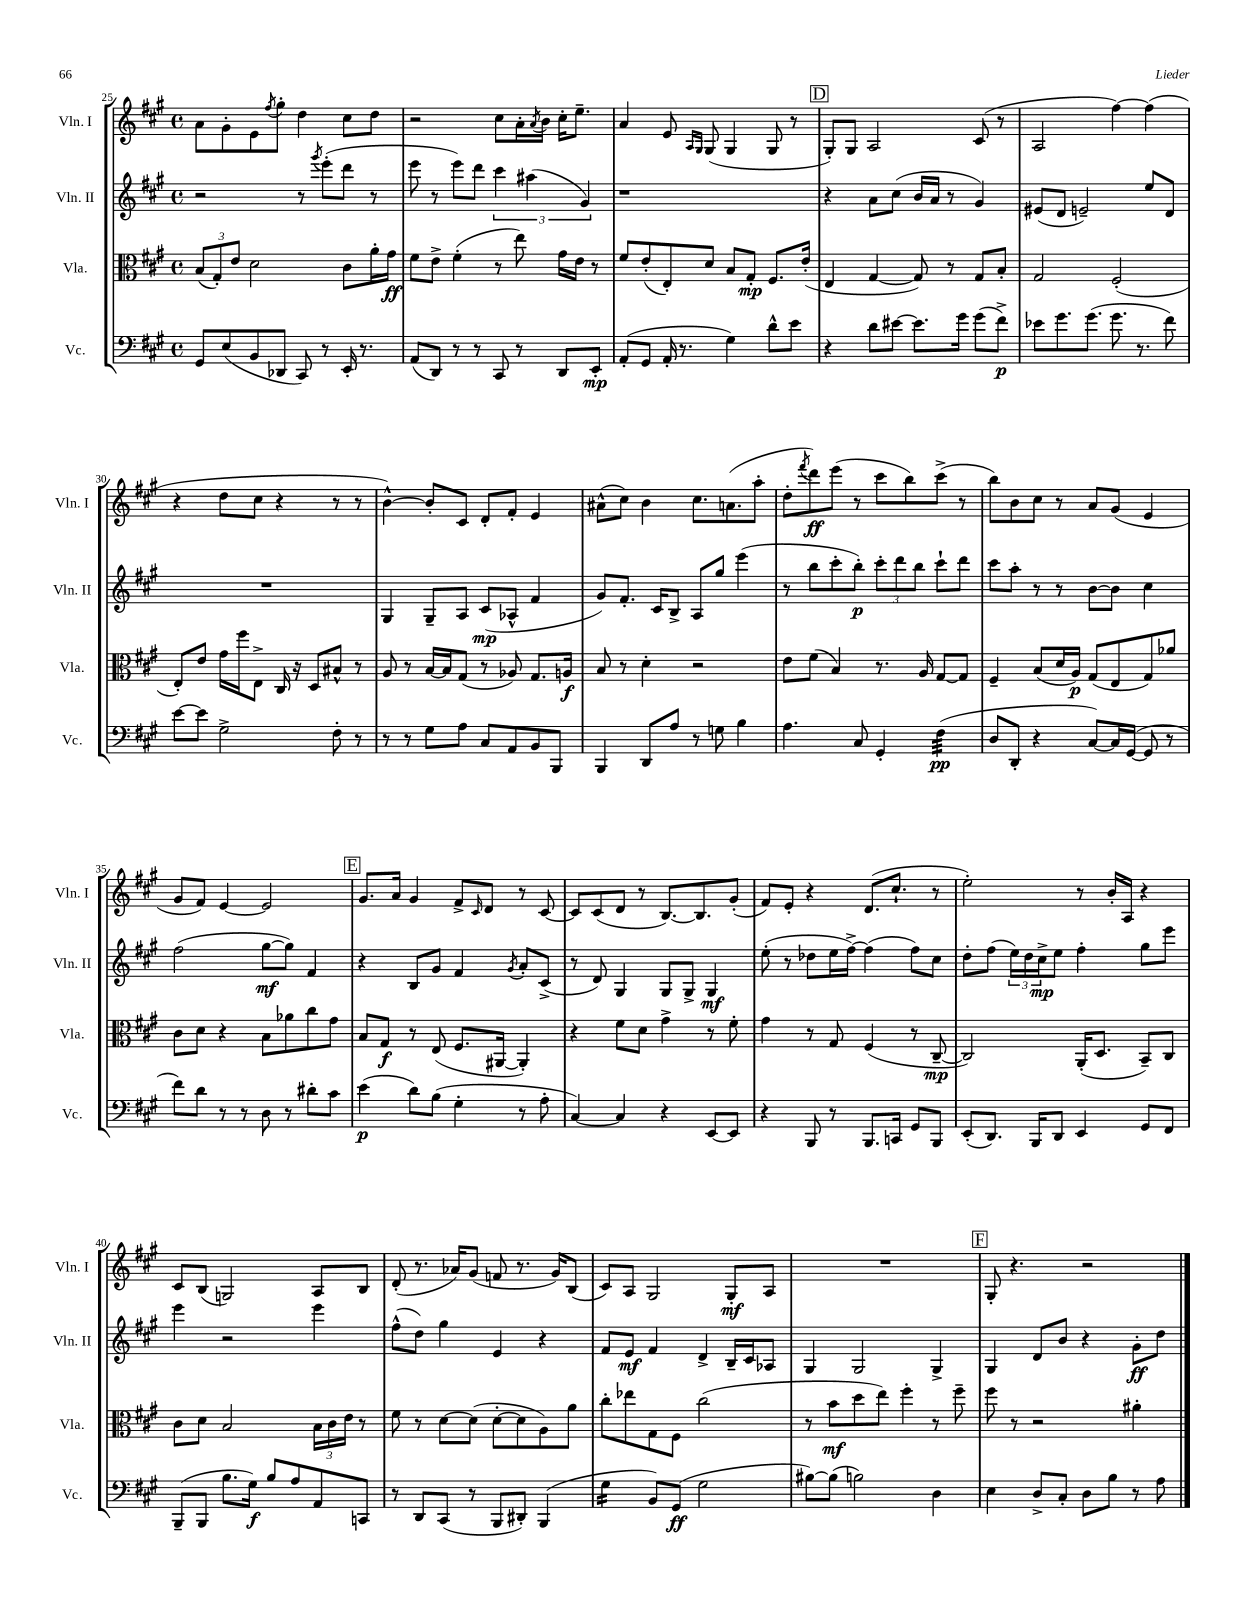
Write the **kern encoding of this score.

**kern	**kern	**kern	**kern
*staff4	*staff3	*staff2	*staff1
*clefF4	*clefC3	*clefG2	*clefG2
*k[f#c#g#]	*k[f#c#g#]	*k[f#c#g#]	*k[f#c#g#]
*M4/4	*M4/4	*M4/4	*M4/4
*met(c)	*met(c)	*met(c)	*met(c)
8GG#/L	(12B/L	2r	8a\L
.	12G#'/)	.	.
(8E/	.	.	8g#'\
.	12e/J	.	.
8BB/	2d\	.	8e\
.	.	.	8qff#/
8DD-/J	.	.	8gg#'\J
8CC#/)	.	8r	4dd\
.	.	8qggg#/	.
8r	.	(8eee'\L	.
16EE'/	8c#\L	8ddd\J	8cc#\L
8.r	.	.	.
.	16a'\L	8r	8dd\J
.	16g#\JJ	.	.
=	=	=	=
(8AA/L	8f#\L	8eee\	2r
8DD/J)	8e^\J	8r	.
8r	(4f#'\	8eee\L)	.
8r	.	8ddd\J	.
8CC#/	8r	6ccc#\	8cc#\L
8r	8ee\)	.	16a'\L
.	.	(6aa#\	.
.	.	.	8qa/
.	.	.	16b\JJ
8DD/L	16g#\LL	.	16cc#'\LK
.	16e\JJ	.	8.ee~\J
.	.	6g#/)	.
8EE'/J	8r	.	.
=	=	=	=
(8AA'/L	8f#/L	1r	4a/
8GG#/J	(8e'/	.	.
16AA'/	8E'/)	.	8e/
8.r	.	.	.
.	.	.	16qqA/LL
.	.	.	16qqG#/JJ
.	8d/J	.	(8G#/
4G#\)	8B/L	.	4G#/
.	8G#'/J	.	.
8d^^\L	8.F#/L	.	8G#/
8e\J	.	.	8r
.	(16e'/Jk	.	.
=	=	=	=
4r	4E/	4r	8G#'/L)
.	.	.	8G#/J
8d\L	[4G#/	8a\L	2A/
[8e#\J	.	(8cc#\J	.
8.e#\]L	8G#/])	16b/LL	.
.	.	16a/JJ	.
.	8r	8r	.
16g#\Jk	.	.	.
(8g#\L	8G#/L	4g#/)	(8c#/
8f#^\J)	8B'/J	.	8r
=	=	=	=
8e-\L	2G#/	(8e#/L	2A/
8.g#\	.	8d/J	.
.	.	2e~/)	.
(8.g#\J	.	.	.
8.g#\	(2F#'/	.	[4ff#\)
8.r	.	.	.
.	.	8ee/L	(4ff#\]
8f#\)	.	8d/J	.
=	=	=	=
[8e\L	8E'/L)	1r	4r
8e\]J	8e/J	.	.
2G#^\	16g#\LL	.	8dd\L
.	16ff#\J	.	.
.	8E^\J	.	8cc#\J
.	16C#/	.	4r
.	16r	.	.
.	8D/L	.	.
8F#'\	8B#^^/J	.	8r
8r	8r	.	8r
=	=	=	=
8r	8A/	4G#/	[4b^^\)
8r	8r	.	.
8G#\L	[16B/LL	8G#~/L	8b'/]L
.	16B/]J	.	.
8A\J	(8G#/J	8A/J	8c#/J
8C#/L	8r	(8c#/L	8d'/L
8AA/	8A-/)	8A-^^/J	8f#'/J
8BB/	8.G#/L	4f#/	4e/
8BBB/J	.	.	.
.	16A/Jk	.	.
=	=	=	=
4BBB/	8B/	8g#/L)	(8a#^^\L
.	8r	8.f#'/J	8cc#\J)
8DD/L	4d'\	.	4b\
.	.	16c#/LK	.
8A/J	.	8B^/J	.
8r	2r	8A/L	8.cc#\L
8G\	.	8gg#/J	.
.	.	.	(8.a\
4B\	.	(4eee\	.
.	.	.	8aa'\J
=	=	=	=
4.A\	8e\L	8r	8dd'\L
.	.	.	8qfff#/
.	(8f#\J	8bb\L	8ddd\)
.	4B/)	8ccc#'\	(8eee\J
8C#/	.	8bb'\J)	8r
4GG#'/	8.r	12ccc#'\L	8ccc#\L
.	.	12ddd\	.
.	.	.	8bb\)
.	.	12bb\J	.
.	16A/	.	.
(4F#\	[8G#/L	8ccc#`\L	(8ccc#^\J
.	8G#/]J	8ddd\J	8r
=	=	=	=
8D/L	4F#~/	8ccc#\L	8bb\L)
8DD'/J	.	8aa'\J	8b\
4r	(8B/L	8r	8cc#\J
.	16d/L	8r	8r
.	16A/JJ)	.	.
[8C#/L)	(8G#/L	[8b\L	8a/L
16C#/]L	8E/	8b\]J	(8g#/J
([16GG#/JJ	.	.	.
8GG#/]	8G#/)	4cc#\	4e/
8r	8a-/J	.	.
=	=	=	=
8f#\L)	8c#\L	(2ff#\	8g#/L
8d\J	8d\J	.	8f#/J)
8r	4r	.	[4e/
8r	.	.	.
8D\	8B\L	[8gg#\L	2e/]
8r	8a-\	8gg#\]J)	.
8d#'\L	8cc#\	4f#/	.
8c#\J	8g#\J	.	.
=	=	=	=
(4e\	8B/L	4r	8.g#/L
.	8G#/J	.	.
.	.	.	16a/Jk
8d\L)	8r	8B/L	4g#/
(8B\J	(8E/	8g#/J	.
4G#'\	8.F#/L	4f#/	8f#^/L
.	.	.	16qqc#/
.	.	.	8d/J
.	[16AA#/Jk	.	.
.	.	8qg#/	.
8r	4AA#'/])	8a'/L	8r
8A'\	.	(8c#^/J	[8c#/
=	=	=	=
[4C#/)	4r	8r	8c#/]L
.	.	8d/)	(8c#/
4C#/]	8f#\L	4G#/	8d/J
.	8d\J	.	8r
4r	4g#^\	8G#/L	[8.B/L)
.	.	8G#^/J	.
.	.	.	8.B/]
[8EE/L	8r	4G#/	.
8EE/]J	8f#'\	.	(8g#'/J
=	=	=	=
4r	4g#\	(8ee'\	8f#/L)
.	.	8r	8e'/J
8BBB/	8r	8dd-\L	4r
8r	8G#/	16ee\L	.
.	.	[16ff#^\JJ)	.
8.BBB/L	(4F#/	(4ff#\]	(8.d/L
16CC/Jk	.	.	8.cc#`/J
8GG#/L	8r	8ff#\L)	.
8BBB/J	[8C#~/	8cc#\J	8r
=	=	=	=
(8EE'/L	2C#/])	8dd'\L	2ee'\)
8.DD/J)	.	(8ff#\J	.
.	.	24ee\LL)	.
.	.	24dd\	.
16BBB/LK	.	.	.
.	.	24cc#^\J	.
8DD/J	.	8ee\J	.
4EE/	(16AA'/LK	4ff#'\	8r
.	8.D/J	.	.
.	.	.	16b'/LL
.	.	.	16A/JJ
8GG#/L	8BB~/L)	8gg#\L	4r
8FF#/J	8C#/J	8eee\J	.
=	=	=	=
(8BBB~/L	8c#\L	4eee\	8c#/L
8BBB/J	8d\J	.	(8B/J
8.B\L	2B/	2r	2G/)
16G#\Jk)	.	.	.
8B/L	.	.	.
8A/	.	.	.
8AA/	24B\LL	4eee\	8A/L
.	24c#\	.	.
.	24e\JJ	.	.
8CC/J	8r	.	8B/J
=	=	=	=
8r	8f#\	(8ff#^^\L	(8d'/
8DD/L	8r	8dd\J)	8.r
(8CC#/J	[8d\L	4gg#\	.
.	.	.	16a-/LK)
8r	(8d\]J	.	(8g#/J
8BBB/L	[8d'\L	4e/	8f/
8DD#'/J)	8d\]	.	8.r
(4BBB/	8A\)	4r	.
.	.	.	16g#/LK)
.	8a\J	.	(8B/J
=	=	=	=
4G#\	8cc#'\L	8f#/L	8c#/L)
.	8ee-\	8e/J	8A/J
8BB/L)	8G#\	4f#/	2G#/
(8GG#/J	8F#\J	.	.
2G#\	(2cc#\	4d^/	.
.	.	16B~/LL	8G#'/L
.	.	16c#/J	.
.	.	8A-/J	8A/J
=	=	=	=
[8B#\L)	8r	4G#/	1r
(8B#\]J	8b\L	.	.
2B\)	8dd\	2G#/	.
.	8ee\J)	.	.
.	4ff#'\	.	.
4D\	8r	4G#^/	.
.	8ff#~\	.	.
=	=	=	=
4E\	8ff#\	4G#/	8G#'/
.	8r	.	4.r
8D^/L	2r	8d/L	.
8C#'/J	.	8b/J	.
8D\L	.	4r	2r
8B\J	.	.	.
8r	4a#'\	8g#'\L	.
8A\	.	8dd\J	.
==	==	==	==
*-	*-	*-	*-
